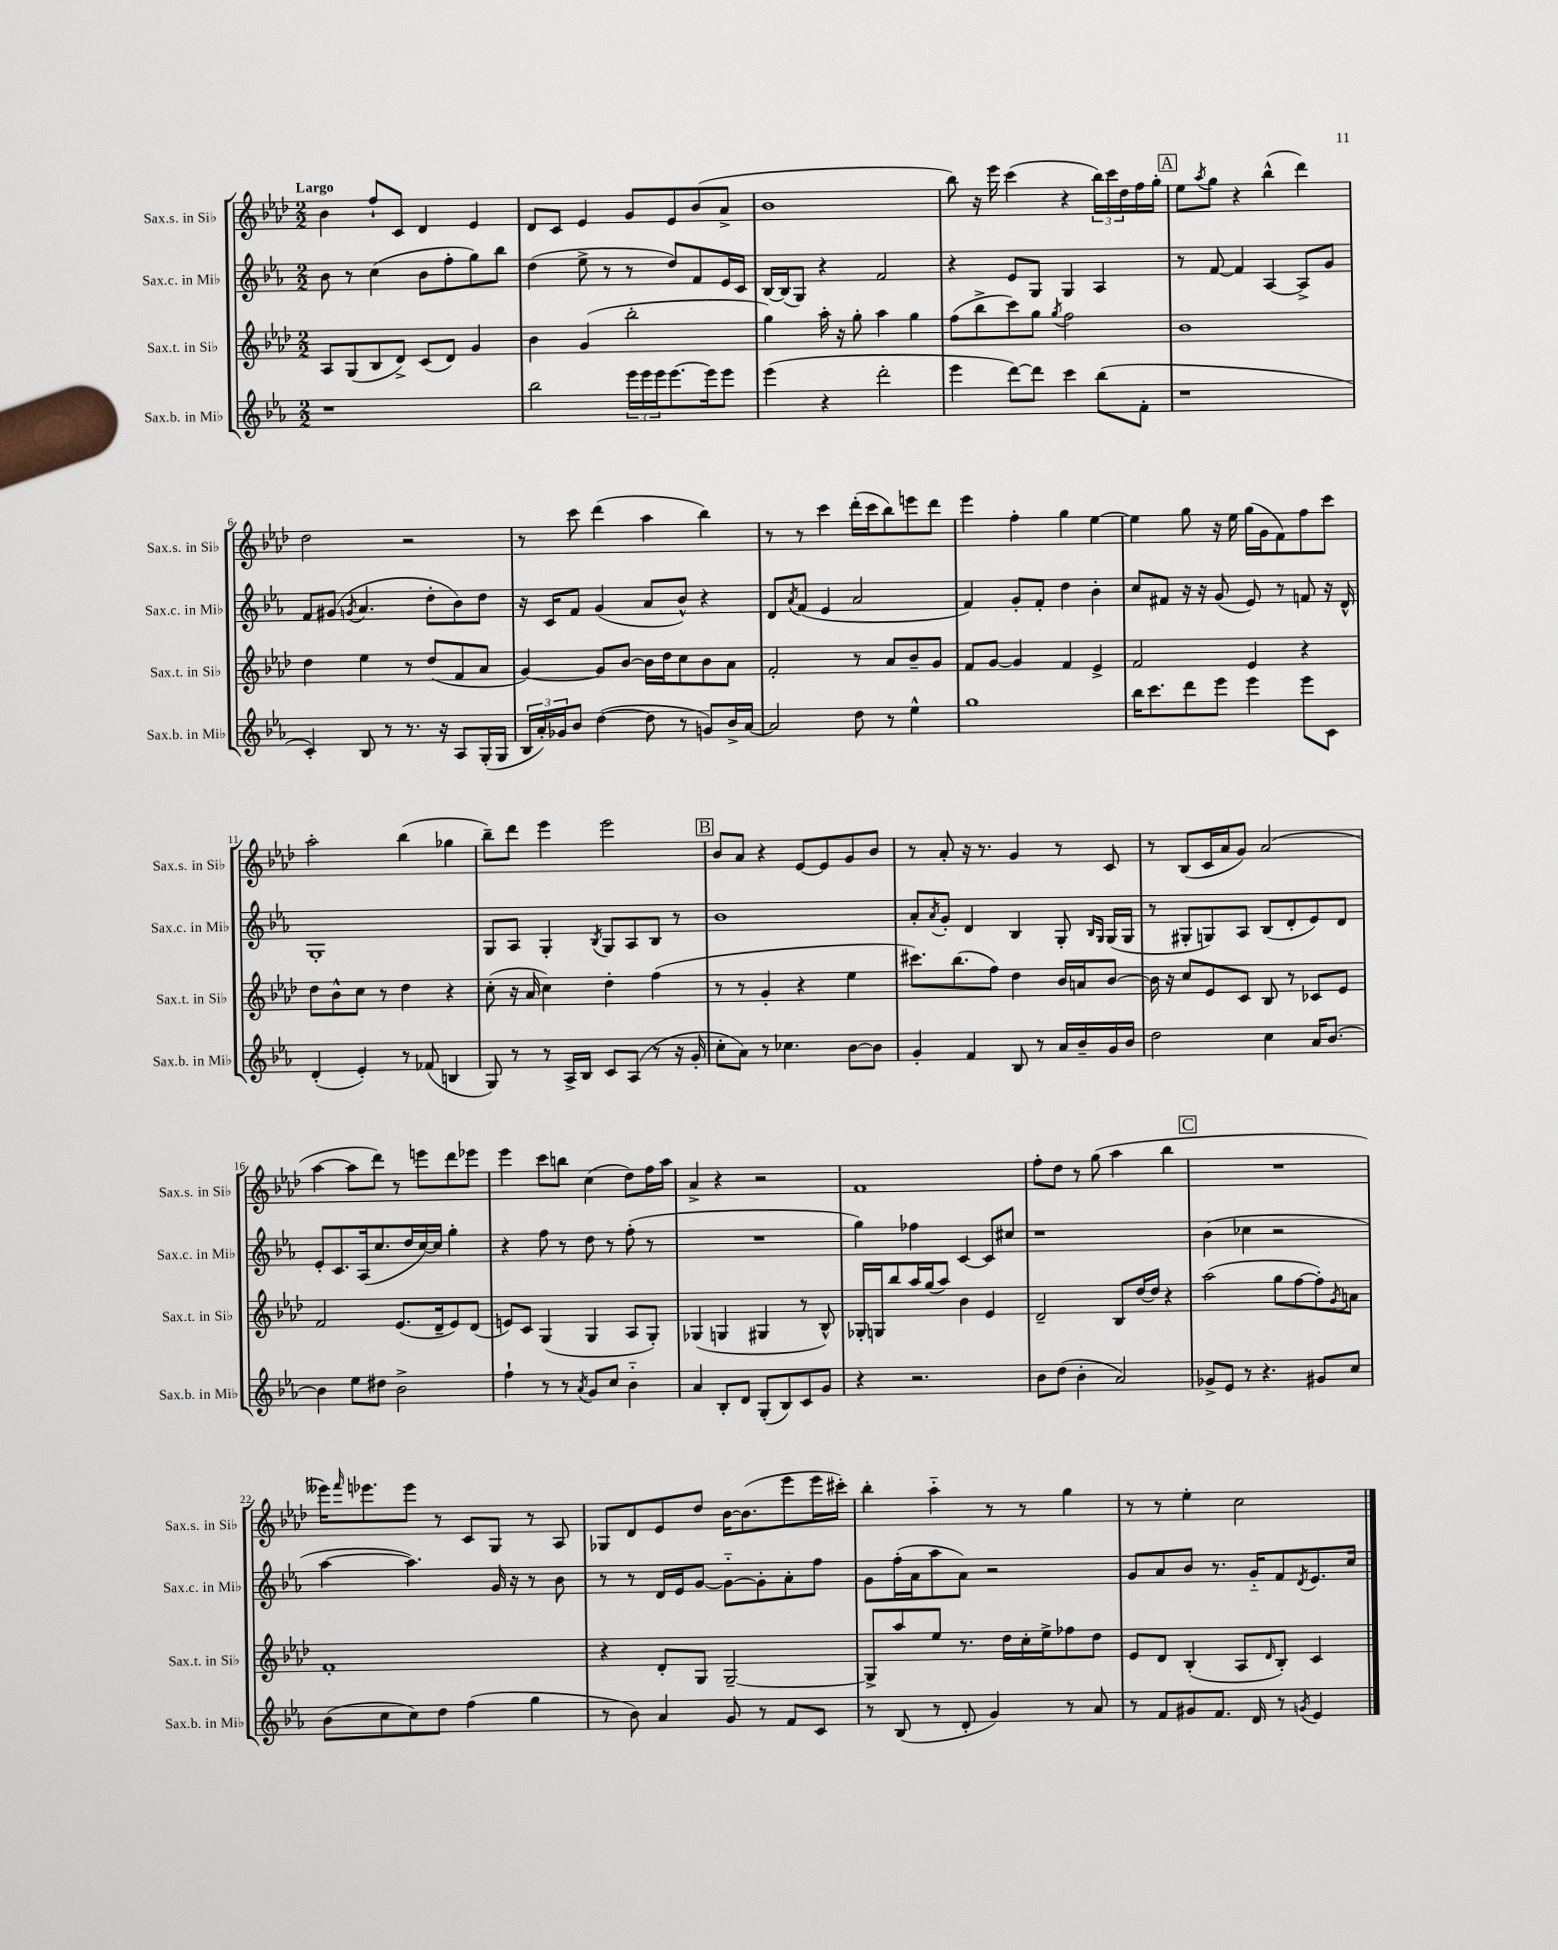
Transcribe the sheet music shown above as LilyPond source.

<<
\new StaffGroup <<
\new Staff = "s0" \with { instrumentName = "Sax.s. in Sib" shortInstrumentName = "Sax.s. in Sib" } {
    \clef treble \key aes \major \numericTimeSignature \time 2/2 \tempo "Largo"
    bes'4 f''8-! c'8 des'4 ees'4 |
    des'8 c'8 ees'4 g'8 ees'8 bes'8( aes'8-> |
    bes'1 |
    bes''8) r16 ees'''16 c'''4( r4 \tuplet 3/2 { bes''16) c'''16 des''16 } f''16 g''16-. |
    \mark \markup { \box "A" } ees''8 \acciaccatura { aes''8 } g''8 r4 bes''4-^( des'''4) |
    des''2 r2 |
    r8 c'''8 des'''4( aes''4 bes''4) |
    r8 r8 c'''4 des'''16-.( c'''16 bes''8) e'''8 des'''8 |
    ees'''4 f''4-. g''4 ees''4~ |
    ees''4 g''8 r16 ees''16 g''16( g'16 f'8) f''8 c'''8 |
    aes''2-. bes''4( ges''4 |
    bes''8--) des'''8 ees'''4 ees'''2 |
    \mark \markup { \box "B" } bes'8 aes'8 r4 ees'8~ ees'8 g'8 bes'8 |
    r8 aes'8-. r16 r8. g'4 r8 c'8 |
    r8 bes8( c'16 aes'16 g'8) aes'2( |
    aes''4~ aes''8 des'''8) r8 e'''8 des'''8 ees'''8 |
    ees'''4 c'''8 b''8 c''4( des''8) f''16 aes''16 |
    aes'4-> r4 r2 |
    f'1 |
    f''8-. des''8 r8 g''8( aes''4 bes''4 |
    \mark \markup { \box "C" } R1 |
    eeses'''16) \grace { f'''16 } ees'''8. ees'''8 r8 c'8 g8 r8 aes8 |
    ges8 des'8 ees'8 des''8 bes'16~ bes'8.( ees'''8 ees'''16 cis'''16-.) |
    bes''4-. aes''4-_ r8 r8 g''4 |
    r8 r8 ees''4-. c''2 \bar "|." |
}
\new Staff = "s1" \with { instrumentName = "Sax.c. in Mib" shortInstrumentName = "Sax.c. in Mib" } {
    \clef treble \key ees \major \numericTimeSignature \time 2/2
    bes'8 r8 c''4( bes'8 f''8-. g''8) bes''8 |
    d''4( ees''8-> r8 r8 d''8) f'8 ees'16 c'16 |
    bes16~ bes16( g8) r4 f'2 |
    r4 ees'8 g8 g4 aes4 |
    \mark \markup { \box "A" } r8 f'8~ f'4 aes4~ aes8-> g'8 |
    f'8 gis'8( \acciaccatura { g'8 } aes'4. d''8-. bes'8) d''8 |
    r16 c'16 f'8 g'4( aes'8 bes'8-^) r4 |
    d'8 \acciaccatura { aes'8 } f'8( ees'4 aes'2 |
    f'4) g'8-. f'8-. d''4 bes'4-. |
    c''8 fis'8 r16 r16 g'8( ees'8) r8 f'8 r16 d'16-^ |
    g1-. |
    g8 aes8 g4-. \acciaccatura { bes8 } g8 aes8 bes8 r8 |
    \mark \markup { \box "B" } bes'1 |
    aes'8-. \acciaccatura { aes'8 } g'8-. d'4 bes4 g8-. \grace { bes16 g16 } g16( g16 |
    r8 gis8-. g8) aes8 bes8( d'8-. ees'8) d'8 |
    ees'8-. c'8. aes16( c''8. d''16 c''16~) c''16 g''4-. |
    r4 f''8 r8 d''8 r8 f''8-.( r8 |
    R1 |
    g''4) fes''4 c'4~ c'8 cis''8 |
    r1 |
    \mark \markup { \box "C" } bes'4( ces''4 r2 |
    aes''4~ aes''4.) g'16 r16 r8 bes'8 |
    r8 r8 d'16 ees'16 g'8~ g'8~-_ g'8-. aes'8-. f''8 |
    g'8 f''16-.( aes'16 aes''8 aes'8) r2 |
    g'8 aes'8 bes'8 r8. g'16-_ f'8 \acciaccatura { d'8 } ees'8. c''16 \bar "|." |
}
\new Staff = "s2" \with { instrumentName = "Sax.t. in Sib" shortInstrumentName = "Sax.t. in Sib" } {
    \clef treble \key aes \major \numericTimeSignature \time 2/2
    aes8 g8( bes8 des'8->) c'8( des'8) g'4 |
    bes'4 g'4( bes''2-. |
    g''4) aes''16-. r16 g''8-. aes''4 g''4 |
    f''8( bes''8-> c'''8) g''8 \acciaccatura { g''8 } f''2 |
    \mark \markup { \box "A" } bes'1 |
    des''4 ees''4 r8 des''8( f'8 aes'8 |
    g'4~) g'8 bes'8~ bes'16 des''16 c''8 bes'8 aes'8 |
    f'2-. r8 aes'8 bes'8-- g'8 |
    f'8 g'8~ g'4 f'4 ees'4-> |
    f'2 ees'4 r4 |
    des''8 bes'8-^ c''8 r8 des''4 r4 |
    c''8-.( r16 aes'16 c''4) des''4-. f''4( |
    \mark \markup { \box "B" } r8 r8 g'4-. r4 ees''4 |
    cis'''8.) bes''8.( f''8) des''4 bes'16 a'16 bes'8~ |
    bes'16 r16 c''8 ees'8 c'8 bes8 r8 ces'8 ees'8 |
    f'2 ees'8.( des'16-- ees'8) des'8( |
    e'8) c'8 g4( g4 aes8 g8-.) |
    ges4( g4 gis4 r8 bes8-^) |
    ges16-. g16 bes''8 aes''16 g''16( aes''8) bes'4 ees'4 |
    des'2-- bes8 des''16~ des''16 r4 |
    \mark \markup { \box "C" } aes''2( g''8 f''8~ f''8-.) \acciaccatura { g'8 } a'8 |
    f'1-. |
    r4 des'8-. g8 g2~-- |
    g8-> aes''8 ees''8 r8. des''16 c''16-. ees''16-> fes''8 des''8 |
    ees'8 des'8 bes4-.( aes8 \grace { des'16 } bes8-.) c'4 \bar "|." |
}
\new Staff = "s3" \with { instrumentName = "Sax.b. in Mib" shortInstrumentName = "Sax.b. in Mib" } {
    \clef treble \key ees \major \numericTimeSignature \time 2/2
    r1 |
    bes''2 \tuplet 3/2 { ees'''16 ees'''16 ees'''16 } ees'''8.~ ees'''16 ees'''8 |
    ees'''4( r4 d'''2-. |
    ees'''4 d'''8~) d'''8 c'''4 bes''8( f'8-. |
    \mark \markup { \box "A" } r1 |
    c'4-.) bes8 r8 r8. r16 aes8 g16-.( g16 |
    \tuplet 3/2 { bes16 aes'16-.) ges'16 } bes'8 d''4~( d''8 r8 g'8) bes'16-> aes'16~ |
    aes'2 d''8 r8 ees''4-^ |
    g''1 |
    bes''16 c'''8. d'''8 ees'''8 ees'''4 ees'''8 c'8 |
    d'4-.( ees'4-.) r8 fes'8( b4 |
    g8) r8 r8 aes16-> bes16 c'8 aes8( r8 r16 g'16-. |
    \mark \markup { \box "B" } c''8-. aes'8) r8 ces''4. bes'8~ bes'8 |
    g'4-. f'4 bes8 r8 aes'16 bes'16-- g'16 bes'16 |
    d''2 c''4 aes'16 bes'8.~ |
    bes'4 ees''8 dis''8 bes'2-> |
    f''4-! r8 r8 \acciaccatura { aes'8 } g'8 c''8 bes'4-_ |
    aes'4 bes8-. d'8 g8-.( bes8) c'8 g'8 |
    r4 r2. |
    bes'8 d''8( bes'4-. aes'2) |
    \mark \markup { \box "C" } ges'8-> ees'8 r8 r4. gis'8 c''8 |
    bes'8( c''8 c''8) d''8 f''4( g''4 |
    r8 bes'8) aes'4 g'8 r8 f'8 c'8 |
    r8 bes8( r8 d'8-. g'4) r8 aes'8 |
    r8 f'8 gis'8 f'8. d'16 r8 \acciaccatura { g'8 } ees'4 \bar "|." |
}
>>
>>
